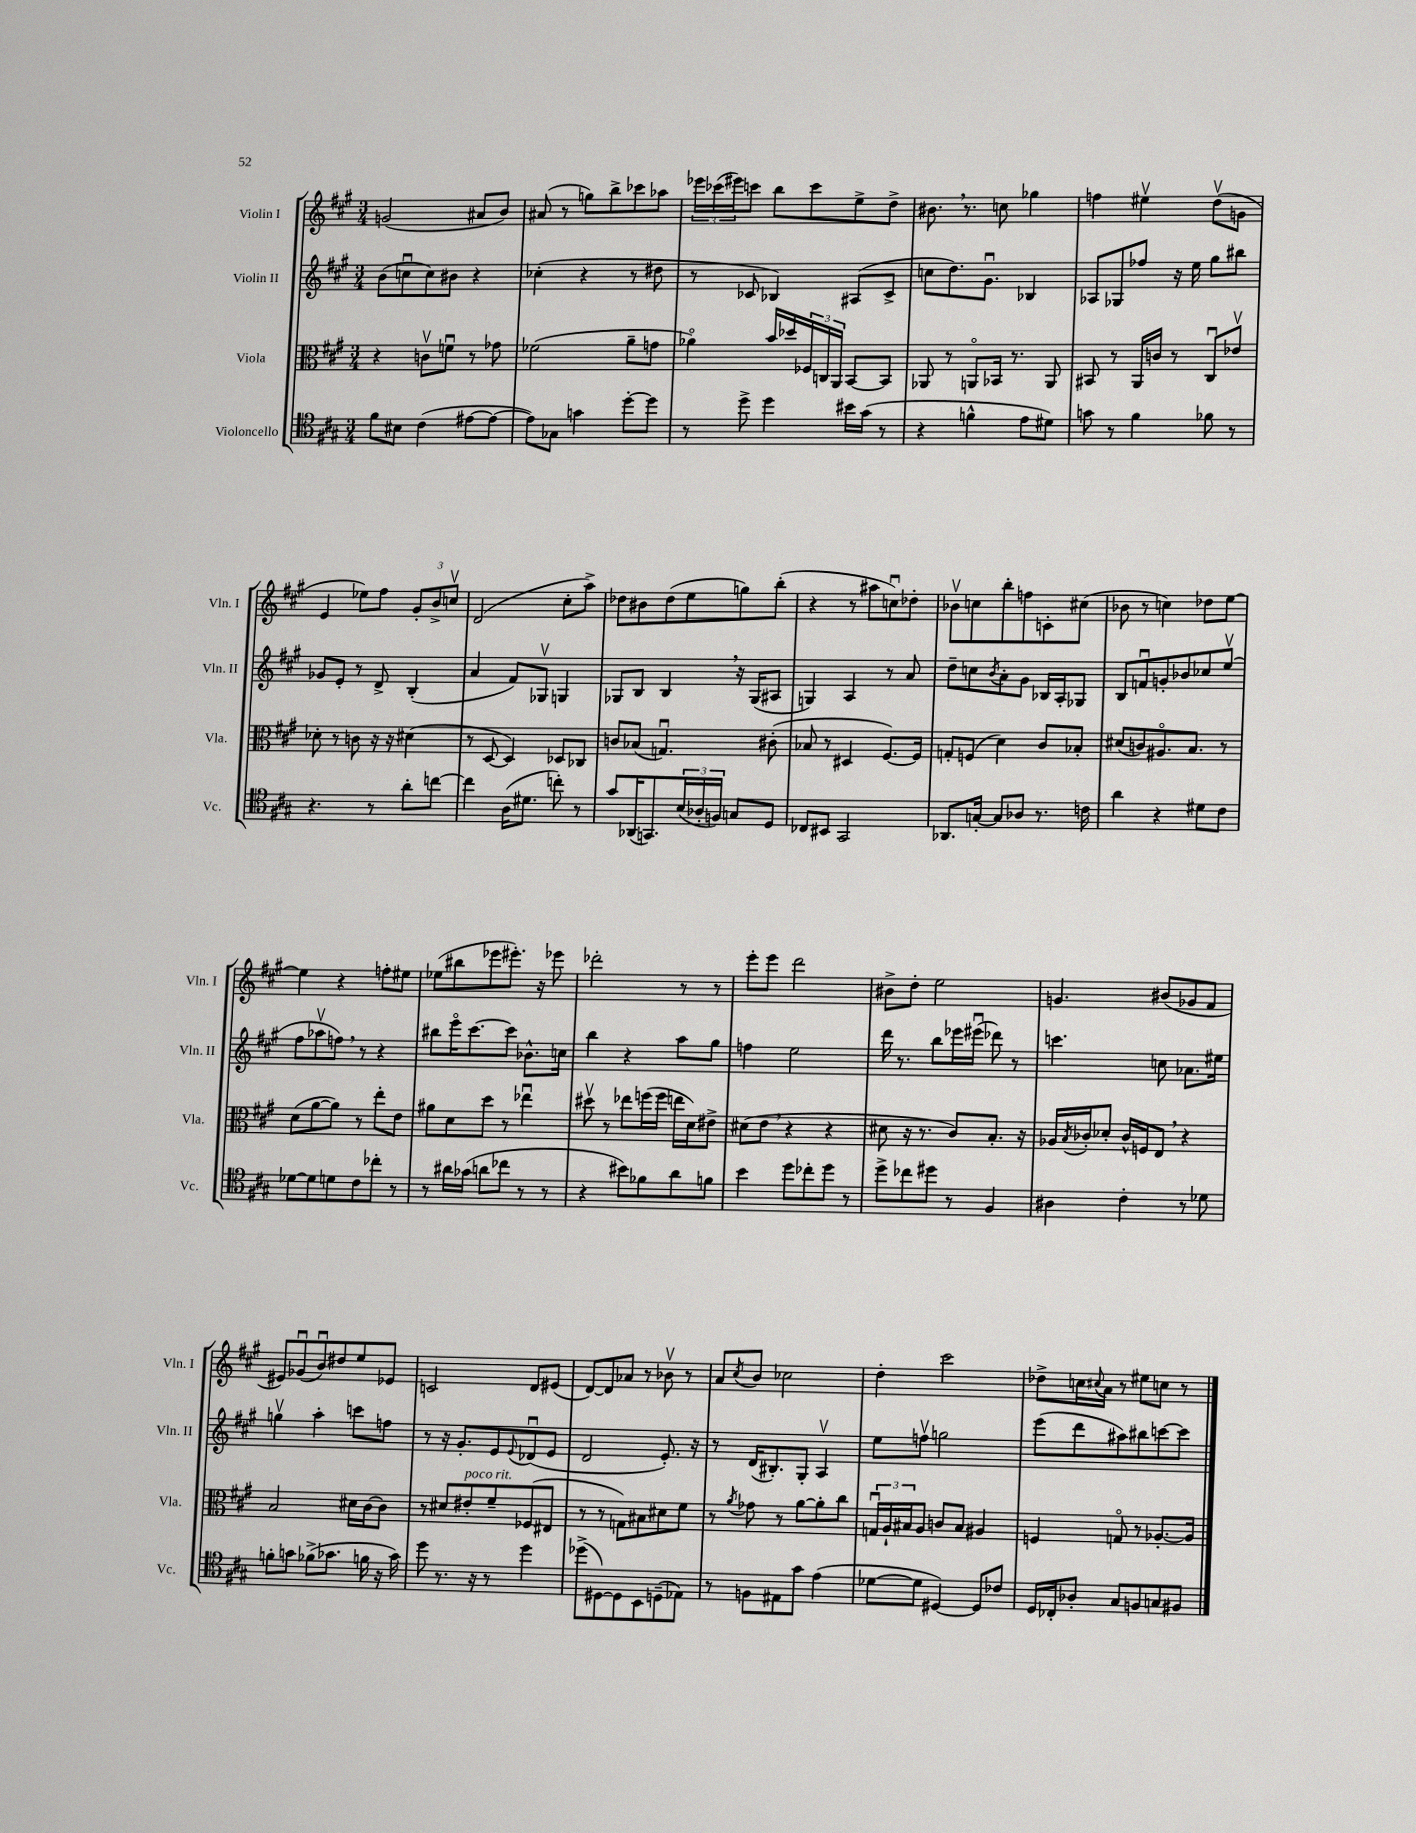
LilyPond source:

<<
\new StaffGroup <<
\new Staff = "s0" \with { instrumentName = "Violin I" shortInstrumentName = "Vln. I" } {
    \clef treble \key a \major \numericTimeSignature \time 3/4
    g'2( ais'8 b'8) |
    ais'8( r8 g''8) b''8-> ces'''8 aes''8 |
    \tuplet 3/2 { ees'''16 ces'''16( eis'''16) } c'''8 b''8 c'''8 e''8-> d''8-> |
    bis'8. \breathe r8. c''8 ges''4 |
    f''4 eis''4\upbow d''8\upbow( g'8 |
    e'4 ees''8) fis''8 \tuplet 3/2 { gis'8-. b'8-> c''8\upbow } |
    d'2( cis''8-. a''8->) |
    des''8 bis'8 des''8( e''8 g''8) b''8-.( |
    r4 r8 ais''8 c''8\downbow) des''8-. |
    bes'8\upbow c''8 b''8-. f''8 c'8-. cis''8( |
    bes'8 r8 c''4) des''8 e''8~ |
    e''4 r4 f''8-. eis''8 |
    ees''8( bis''8 ees'''8 eis'''8.-.) r16 ees'''8 |
    des'''2-. r8 r8 |
    e'''8-. e'''8 d'''2 |
    bis'8-> d''8-. e''2 |
    g'4. bis'8( ges'8 fis'8 |
    eis'8) ges'8\downbow( b'8\downbow) dis''8 e''8 ees'8 |
    c'2 d'8 eis'8( |
    d'8~) d'8 aes'8 r8 bes'8\upbow r8 |
    a'8 \acciaccatura { cis''8 } b'8 ces''2 |
    d''4-. cis'''2 |
    des''8-> c''16 \appoggiatura { cis''8 } a'16 r8 eis''8 c''8 r8 \bar "|." |
}
\new Staff = "s1" \with { instrumentName = "Violin II" shortInstrumentName = "Vln. II" } {
    \clef treble \key a \major \numericTimeSignature \time 3/4
    b'8( c''8\downbow c''8) bis'8 r4 |
    ces''4-.( r4 r8 dis''8 |
    r8 ces'8 bes4) ais8( ces'8-> |
    c''8 d''8.) gis'8.\downbow bes4 |
    aes8 ges8 fes''8 r16 e''16 gis''8 bis''8 |
    ges'8 e'8-. r8 d'8-> b4-.( |
    a'4 fis'8) ges8\upbow g4 |
    ges8 b8 b4 \breathe r16 ges16( ais8 |
    g4) a4 r8 a'8 |
    d''8-- c''8 \acciaccatura { b'8 } a'8-. gis'8 bes16 a16-. ges8 |
    b8 f'8\downbow g'8-. bes'8 ces''8 e''8\upbow( |
    fis''8 aes''8\upbow f''8) \breathe r8 r4 |
    bis''8 e'''16\flageolet cis'''8.~ cis'''8 bes'8.-^ c''16 |
    b''4 r4 a''8 gis''8 |
    f''4 e''2 |
    d'''16 r8. b''8 ees'''16 eis'''16\downbow( des'''8) r8 |
    c'''4. c''8 aes'8. eis''16 |
    g''4\upbow a''4-. c'''8 f''8 |
    r8 r16 gis'8.-. e'8 \appoggiatura { e'8 } des'8\downbow( e'8 |
    d'2 e'8.-.) r16 |
    r8 d'16( bis8.-.) gis8-. a4\upbow |
    e''8 f''8\upbow g''2 |
    e'''8( d'''8 ais''8) bis''8 c'''8~ c'''8 \bar "|." |
}
\new Staff = "s2" \with { instrumentName = "Viola" shortInstrumentName = "Vla." } {
    \clef alto \key a \major \numericTimeSignature \time 3/4
    r4 c'8\upbow f'8\downbow r8 ges'8 |
    fes'2( a'8-- g'8 |
    aes'4\flageolet) b'16 des''16 \tuplet 3/2 { fes16 c16 a,16 } b,8~ b,8 |
    aes,8 r8 a,8\flageolet bes,16 r8. a,8 |
    bis,8 r8 a,16 c'16 r8 cis8\downbow ees'8\upbow |
    des'8-. r8 c'8 r16 r16 dis'4( |
    r8 d8~ d4) des8 ces8 |
    c'8 bes8( g4.\downbow) cis'8-.( |
    bes8 r8 dis4 fis8.~) fis16 |
    g8-. f8( d'4) cis'8 bes8-. |
    dis'8( c'8) ais8.\flageolet b8. r8 |
    d'8( a'8~ a'8) r8 e''8-. e'8 |
    ais'8 d'8 d''8 r8 ees''4\downbow |
    dis''8\upbow r8 ees''8 f''16( f''16 e''16 d'16) eis'8-> |
    dis'8( e'8 \breathe r4 r4 |
    dis'8 r16 r8. cis'8) b8.-. r16 |
    aes16 \acciaccatura { b8 } ces'16-. des'8-. ces'16-^ f16 e8 \breathe r4 |
    b2 dis'16 cis'16~ cis'8 |
    r8 dis'8 eis'8-.^\markup { \italic "poco rit." } fis'8-- fes8( eis8 |
    r8 r8 g8) bis8 dis'8 fis'8 |
    r8 \acciaccatura { a'8 } ges'8 r8 a'8~ a'8-. cis''8 |
    \tuplet 3/2 { g16\downbow a16-! bis16 } a8 c'8 bis8 ais4 |
    f4 g8\flageolet r8 aes8.~-. aes16 \bar "|." |
}
\new Staff = "s3" \with { instrumentName = "Violoncello" shortInstrumentName = "Vc." } {
    \clef tenor \key a \major \numericTimeSignature \time 3/4
    fis'8 bis8 cis'4( eis'8~ eis'8~ |
    eis'8) ges8 g'4 d''8~-. d''8 |
    r8 d''8-> d''4 bis'16 gis'16( r8 |
    r4 f'4-^ e'8 dis'8) |
    g'8 r8 fis'4 fes'8 r8 |
    r4. r8 a'8-. c''8~ |
    c''4 a16( dis'8. c''8-.) r8 |
    gis'8 aes,16( g,8.) \tuplet 3/2 { b16( aes16-. f16) } g8 d8 |
    ces8 bis,8 gis,2 |
    aes,8. g16~-. g8 aes8 r8. c'16 |
    a'4 r4 dis'8 cis'8 |
    des'8~ des'8 d'8 cis'8 ces''8-. r8 |
    r8 ais'16 ges'16( a'8 ces''8 r8 r8 |
    r4 bis'8) fes'8 a'8 f'8 |
    b'4 d''8 ces''8-. d''8 r8 |
    d''8-> ces''8 dis''8 r8 fis4 |
    ais4 cis'4-. r8 des'8 |
    f'8-. g'8 fes'8->( ges'8. f'16 r16 ges'16) |
    d''8 r8. r16 r8 d''4 |
    des''8->( dis8~) dis8 b,8 d8--( ees8) |
    r8 f8 eis8 gis'8 e'4( |
    des'8~ des'8 dis4~) dis8 ces'8 |
    d16 ces16-. aes8-. gis8 f8 g8 fis8 \bar "|." |
}
>>
>>
\layout { \context { \Score \remove "Bar_number_engraver" } }
